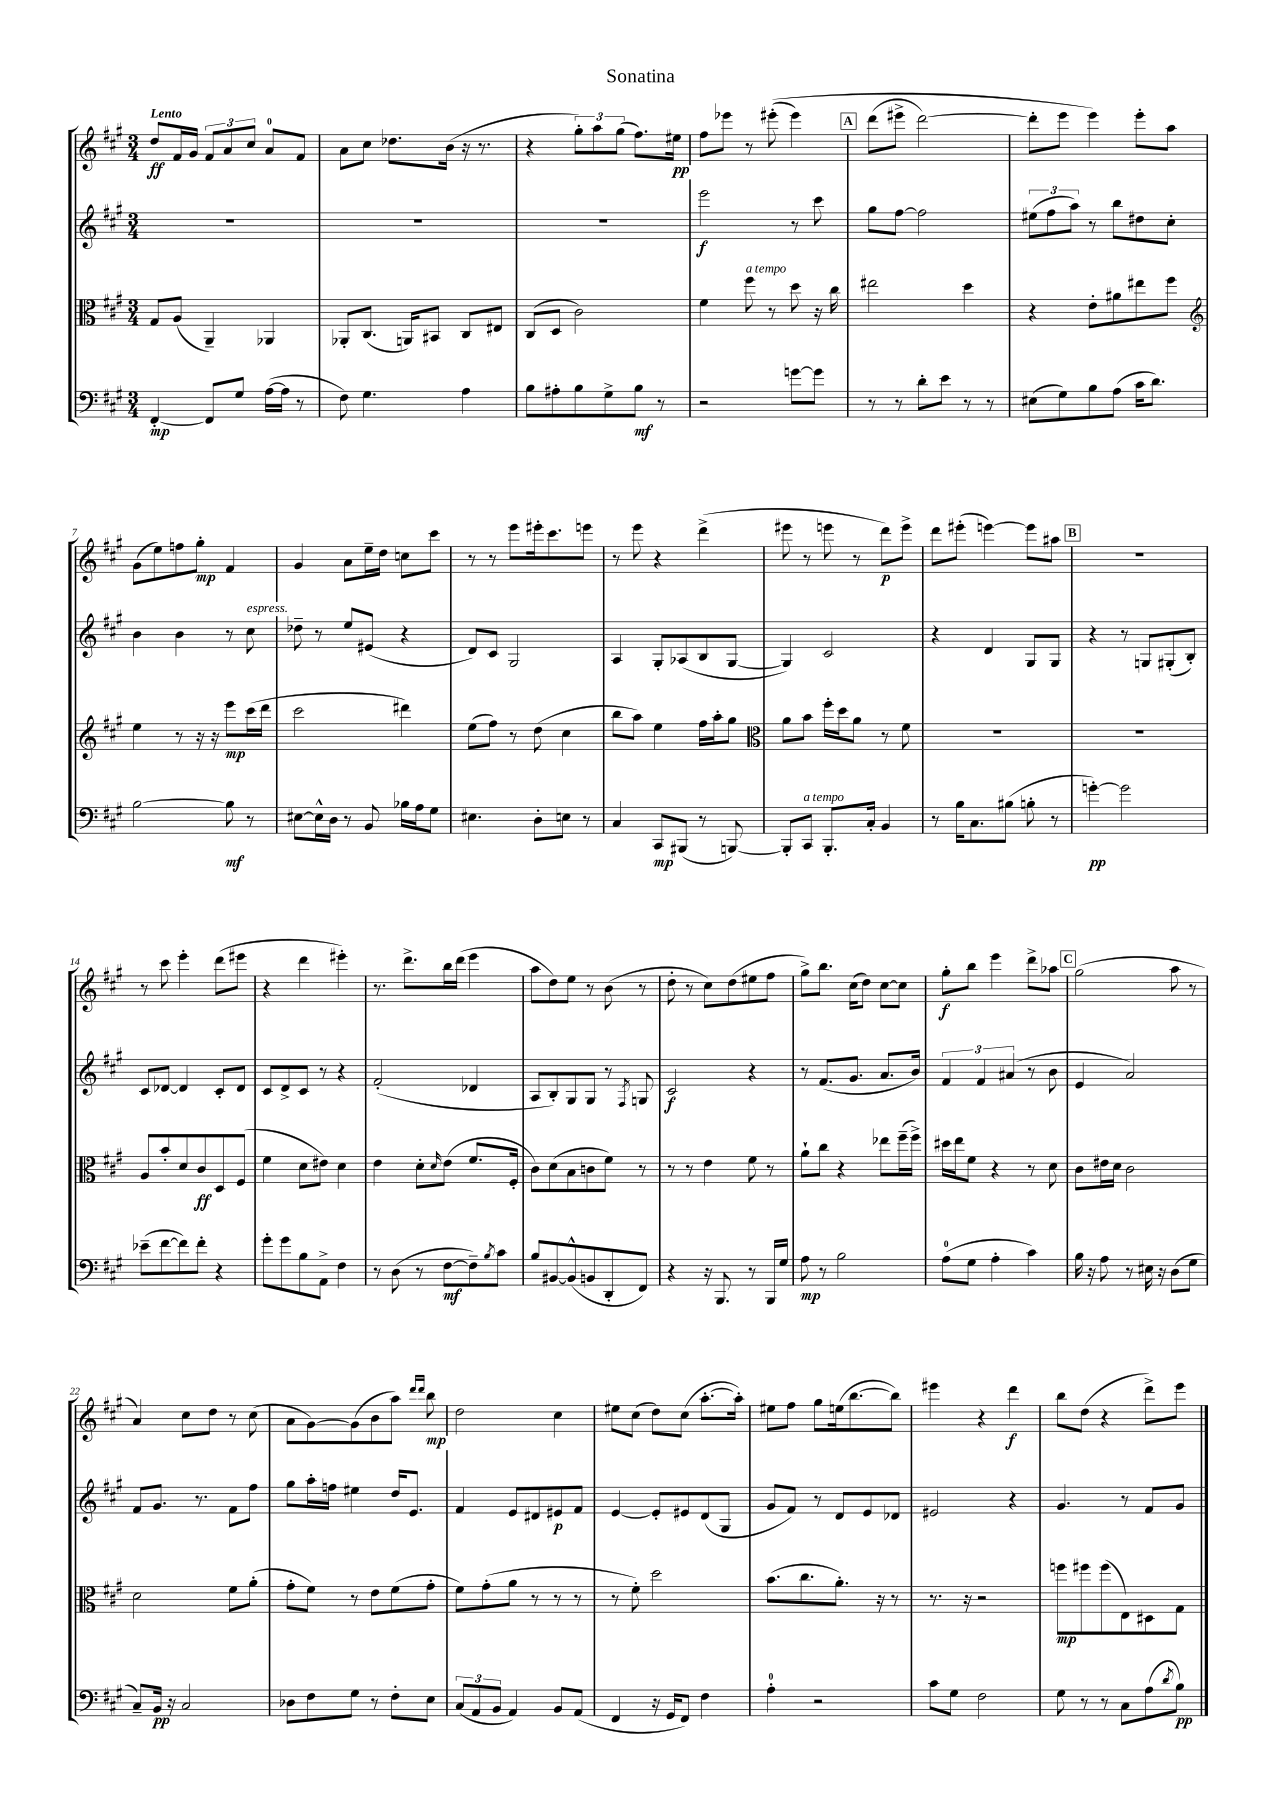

**kern	**dynam	**kern	**dynam	**kern	**dynam	**kern	**dynam
*part4	*part4	*part3	*part3	*part2	*part2	*part1	*part1
*staff4	*staff4	*staff3	*staff3	*staff2	*staff2	*staff1	*staff1
*clefF4	*	*clefC3	*	*clefG2	*	*clefG2	*
*k[f#c#g#]	*	*k[f#c#g#]	*	*k[f#c#g#]	*	*k[f#c#g#]	*
*M3/4	*	*M3/4	*	*M3/4	*	*M3/4	*
=1	=1	=1	=1	=1	=1	=1	=1
!	!	!	!	!	!	!LO:TX:a:B:t=Lento	!
[4FF#'/	mp	8G#/L	.	2.r	.	8dd/L	ff
.	.	(8A/J	.	.	.	16f#/L	.
.	.	.	.	.	.	16g#/JJ	.
8FF#/L]	.	4AA~/)	.	.	.	12f#/L	.
.	.	.	.	.	.	12a/	.
8G#/J	.	.	.	.	.	.	.
.	.	.	.	.	.	12cc#/J	.
([16A\LL	.	4AA-X/	.	.	.	8a/L	.
16A\JJ]	.	.	.	.	.	.	.
8r	.	.	.	.	.	8f#/J	.
=2	=2	=2	=2	=2	=2	=2	=2
8F#\)	.	8AA-X'/L	.	2.r	.	8a\L	.
4.G#\	.	(8.C#/J	.	.	.	8cc#\J	.
.	.	.	.	.	.	8.dd-X\L	.
.	.	16AAn/KL)	.	.	.	.	.
.	.	8BB#X/J	.	.	.	.	.
.	.	.	.	.	.	(16b\Jk	.
4A\	.	8C#/L	.	.	.	16r	.
.	.	.	.	.	.	8.r	.
.	.	8E#X/J	.	.	.	.	.
=3	=3	=3	=3	=3	=3	=3	=3
8B\L	.	(8C#/L	.	2.r	.	4r	.
8A#X'\	.	8D/J	.	.	.	.	.
8B\	.	2c#\)	.	.	.	12gg#'\L)	.
.	.	.	.	.	.	12aa\	.
8G#^\	.	.	.	.	.	.	.
.	.	.	.	.	.	(12gg#\J	.
8B\J	mf	.	.	.	.	8.ff#\L)	.
8r	.	.	.	.	.	.	.
.	.	.	.	.	.	16ee#X\Jk	pp
=4	=4	=4	=4	=4	=4	=4	=4
2r	.	4f#\	.	2eee\	f	8ff#\L	.
.	.	.	.	.	.	8eee-X\J	.
!	!	!LO:TX:a:i:t=a tempo	!	!	!	!	!
.	.	8ff#\	.	.	.	8r	.
.	.	8r	.	.	.	((8eee#X'\	.
[8gn\L	.	8dd\	.	8r	.	4eee#\)	.
8g\J]	.	16r	.	8ccc#\	.	.	.
.	.	16cc#\	.	.	.	.	.
!!LO:REH:place=s1:t=A
=5	=5	=5	=5	=5	=5	=5	=5
8r	.	2ee#X\	.	8gg#\L	.	(8ddd\L	.
8r	.	.	.	[8ff#\J	.	8eee#X^\J	.
8d'\L	.	.	.	2ff#\]	.	[2ddd\)	.
8e\J	.	.	.	.	.	.	.
8r	.	4dd\	.	.	.	.	.
8r	.	.	.	.	.	.	.
=6	=6	=6	=6	=6	=6	=6	=6
(8E#X\L	.	4r	.	(12ee#X\L	.	8ddd'\L]	.
.	.	.	.	12ff#\	.	.	.
8G#\)	.	.	.	.	.	8eee\J	.
.	.	.	.	12aa\J)	.	.	.
8B\	.	8e'\L	.	8r	.	4eee\)	.
(8A\J	.	8a#X\	.	8bb\L	.	.	.
16c#\KL	.	8ee#X\	.	8dd#X\	.	8eee'\L	.
8.d\J)	.	.	.	.	.	.	.
.	.	8ff#\J	.	8cc#'\J	.	8aa\J	.
!!LO:LB:g=z
=7	=7	=7	=7	=7	=7	=7	=7
*	*	*clefG2	*	*	*	*	*
[2B\	.	4ee\	.	4b\	.	(8g#\L	.
.	.	.	.	.	.	8ee\)	.
.	.	8r	.	4b\	.	8ffn\	.
.	.	16r	.	.	.	8gg#'\J	mp
.	.	16r	.	.	.	.	.
8B\]	mf	8eee\L	mp	8r	.	4f#/	.
!	!	!	!	!LO:TX:a:i:t=espress.	!	!	!
8r	.	(16ccc#\L	.	8cc#\	.	.	.
.	.	16ddd\JJ	.	.	.	.	.
=8	=8	=8	=8	=8	=8	=8	=8
[8E#X\L	.	2ccc#\	.	8dd-X~\	.	4g#/	.
16E#^^\L]	.	.	.	8r	.	.	.
16D\JJ	.	.	.	.	.	.	.
8r	.	.	.	8ee/L	.	8a\L	.
8BB/	.	.	.	(8e#X/J	.	16ee~\L	.
.	.	.	.	.	.	16dd\JJ	.
16B-X\LL	.	4ddd#X\)	.	4r	.	8ccn\L	.
16A\J	.	.	.	.	.	.	.
8G#\J	.	.	.	.	.	8ccc#\J	.
=9	=9	=9	=9	=9	=9	=9	=9
4.E#X\	.	(8ee\L	.	8d/L)	.	8r	.
.	.	8ff#\J)	.	8c#/J	.	8r	.
.	.	8r	.	2G#/	.	8eee\L	.
8D'\L	.	(8dd\	.	.	.	16eee#X'\k	.
.	.	.	.	.	.	8.ccc#\	.
8En\J	.	4cc#\	.	.	.	.	.
8r	.	.	.	.	.	8eeen\J	.
=10	=10	=10	=10	=10	=10	=10	=10
4C#/	.	8bb\L	.	4A/	.	8r	.
.	.	8aa\J)	.	.	.	8eee\	.
8CC#/L	mp	4ee\	.	8G#'/L	.	4r	.
(8BBB#X/J	.	.	.	(8A-X/	.	.	.
8r	.	16ff#\LL	.	8B/	.	(4ddd^\	.
.	.	16aa'\J	.	.	.	.	.
[8BBBn/)	.	8gg#\J	.	[8G#/J	.	.	.
=11	=11	=11	=11	=11	=11	=11	=11
*	*	*clefC3	*	*	*	*	*
8BBB'/L]	.	8a\L	.	4G#/])	.	8eee#X\	.
!LO:TX:a:i:t=a tempo	!	!	!	!	!	!	!
8CC#/J	.	8b\J	.	.	.	8r	.
8.BBB'/L	.	16ff#'\LL	.	2c#/	.	8eeen\	.
.	.	16dd\J	.	.	.	.	.
.	.	8a\J	.	.	.	8r	.
16C#'/Jk	.	.	.	.	.	.	.
4BB/	.	8r	.	.	.	8ddd\L)	p
.	.	8f#\	.	.	.	8eee^\J	.
=12	=12	=12	=12	=12	=12	=12	=12
8r	.	2.r	.	4r	.	8ddd\L	.
16B\KL	.	.	.	.	.	(8eee#X'\J	.
8.C#\	.	.	.	.	.	.	.
.	.	.	.	4d/	.	[4eeen\)	.
(8B#X\J	.	.	.	.	.	.	.
8Bn'\	.	.	.	8G#/L	.	8eee\L]	.
8r	.	.	.	8G#/J	.	8aa#X\J	.
!!LO:REH:place=s1:t=B
=13	=13	=13	=13	=13	=13	=13	=13
[4gn'\)	pp	2.r	.	4r	.	2.r	.
2g\]	.	.	.	8r	.	.	.
.	.	.	.	8Gn/L	.	.	.
.	.	.	.	(8G#X'/	.	.	.
.	.	.	.	8B'/J)	.	.	.
!!LO:LB:g=z
=14	=14	=14	=14	=14	=14	=14	=14
(8e-X~\L	.	8A/L	.	8c#/L	.	8r	.
[8f#\	.	8b'/	.	[8d-X/J	.	8ccc#\	.
8f#\])	.	8d/	.	4d-/]	.	4eee'\	.
8f#'\J	.	8c#/	ff	.	.	.	.
4r	.	8D/	.	8c#'/L	.	(8ddd\L	.
.	.	(8F#/J	.	8d-/J	.	8eee#X\J	.
=15	=15	=15	=15	=15	=15	=15	=15
8g#'\L	.	4f#\	.	8c#/L	.	4r	.
8g#\	.	.	.	8d^/	.	.	.
8B\	.	8d\L	.	8c#/J	.	4ddd\	.
8AA^\J	.	8e#X\J)	.	8r	.	.	.
4F#\	.	4d\	.	4r	.	4eee#X'\)	.
=16	=16	=16	=16	=16	=16	=16	=16
8r	.	4e\	.	(2f#'/	.	8.r	.
(8D\	.	.	.	.	.	.	.
.	.	.	.	.	.	8.ddd^\L	.
8r	.	8d'\L	.	.	.	.	.
.	.	16qqd/	.	.	.	.	.
[8F#\L	mf	(8e\J	.	.	.	16bb\L	.
.	.	.	.	.	.	(16ddd\JJ	.
8F#~\])	.	8.f#/L	.	4d-X/	.	4eee\	.
8qB/	.	.	.	.	.	.	.
8c#\J	.	.	.	.	.	.	.
.	.	16F#'/Jk	.	.	.	.	.
=17	=17	=17	=17	=17	=17	=17	=17
8B/L	.	8c#\L)	.	8A/L	.	8aa\L	.
[8BB#X/	.	(8d\	.	8B'/)	.	8dd\)	.
(8BB#^^/]	.	8B\	.	8G#/	.	8ee\J	.
8BBn/	.	8cn\	.	8G#/J	.	8r	.
8DD'/	.	8f#\J)	.	8r	.	(8b\	.
.	.	.	.	8qF#/	.	.	.
8FF#/J)	.	8r	.	8Gn/	.	8r	.
=18	=18	=18	=18	=18	=18	=18	=18
4r	.	8r	.	2c#/	f	8dd'\	.
.	.	8r	.	.	.	8r	.
16r	.	4e\	.	.	.	8cc#\L)	.
8.BBB/	.	.	.	.	.	.	.
.	.	.	.	.	.	(8dd\	.
8r	.	8f#\	.	4r	.	8ee#X\	.
16BBB/LL	.	8r	.	.	.	8ff#\J	.
16G#/JJ	.	.	.	.	.	.	.
=19	=19	=19	=19	=19	=19	=19	=19
8A\	mp	8a`\L	.	8r	.	8gg#^\L)	.
8r	.	8cc#\J	.	(8.f#/L	.	8.bb\J	.
2B\	.	4r	.	.	.	.	.
.	.	.	.	8.g#/J	.	(16cc#\KL	.
.	.	.	.	.	.	8dd\J)	.
.	.	8ee-X\L	.	8.a/L	.	[8cc#\L	.
.	.	(16ff#~\L	.	.	.	8cc#\J]	.
.	.	16ff#^\JJ)	.	16b/Jk)	.	.	.
=20	=20	=20	=20	=20	=20	=20	=20
(8A\L	.	16dd#X\LL	.	6f#/	.	8gg#'\L	f
.	.	16ee\J	.	.	.	.	.
8G#\J	.	8f#\J	.	.	.	8bb\J	.
.	.	.	.	6f#/	.	.	.
4A'\	.	4r	.	.	.	4eee\	.
.	.	.	.	(6a#X/	.	.	.
4c#\)	.	8r	.	8r	.	8ddd^\L	.
.	.	8d\	.	8b\	.	8aa-X\J	.
!!LO:REH:place=s1:t=C
=21	=21	=21	=21	=21	=21	=21	=21
16B\	.	8c#\L	.	4e/	.	(2gg#\	.
16r	.	.	.	.	.	.	.
8A\	.	16e#X\L	.	.	.	.	.
.	.	16d\JJ	.	.	.	.	.
8r	.	2c#\	.	2a/)	.	.	.
16E#X\	.	.	.	.	.	.	.
16r	.	.	.	.	.	.	.
(8D\L	.	.	.	.	.	8aa\	.
8G#\J	.	.	.	.	.	8r	.
!!LO:LB:g=z
=22	=22	=22	=22	=22	=22	=22	=22
8C#~/L)	.	2d\	.	8f#/L	.	4a/)	.
16BB/Jk	pp	.	.	8.g#/J	.	.	.
16r	.	.	.	.	.	.	.
2C#/	.	.	.	.	.	8cc#\L	.
.	.	.	.	8.r	.	.	.
.	.	.	.	.	.	8dd\J	.
.	.	8f#\L	.	8f#\L	.	8r	.
.	.	(8a'\J	.	8ff#\J	.	(8cc#\	.
=23	=23	=23	=23	=23	=23	=23	=23
8D-X\L	.	8g#'\L	.	8gg#\L	.	8a\L	.
8F#\	.	8f#\J)	.	16aa'\L	.	[8g#\)	.
.	.	.	.	16ffn\JJ	.	.	.
8G#\J	.	8r	.	4ee#X\	.	(8g#\]	.
8r	.	8e\L	.	.	.	8b\	.
8F#'\L	.	(8f#\	.	16dd/KL	.	8aa\J)	.
.	.	.	.	8.e/J	.	.	.
.	.	.	.	.	.	16qqddd/LL	.
.	.	.	.	.	.	16qqddd/JJ	.
8E\J	.	8g#'\J	.	.	.	8bb\	mp
=24	=24	=24	=24	=24	=24	=24	=24
(12C#/L	.	8f#\L)	.	4f#/	.	2dd\	.
12AA/	.	.	.	.	.	.	.
.	.	(8g#'\	.	.	.	.	.
12BB/J	.	.	.	.	.	.	.
4AA/)	.	8a\J	.	8e/L	.	.	.
.	.	8r	.	8d#X/	.	.	.
8BB/L	.	8r	.	8e#X/	p	4cc#\	.
(8AA/J	.	8r	.	8f#/J	.	.	.
=25	=25	=25	=25	=25	=25	=25	=25
4FF#/	.	8r	.	[4e/	.	8ee#X\L	.
.	.	8f#'\)	.	.	.	(8cc#\J	.
16r	.	2dd\	.	8e'/L]	.	8dd\L)	.
16GG#/KL	.	.	.	.	.	.	.
8FF#/J)	.	.	.	8e#X/	.	(8cc#\J	.
4F#\	.	.	.	(8d/	.	[8.aa'\L	.
.	.	.	.	8G#/J	.	.	.
.	.	.	.	.	.	16aa'\Jk])	.
=26	=26	=26	=26	=26	=26	=26	=26
4A'\	.	(8.b\L	.	8g#/L	.	8ee#X\L	.
.	.	.	.	8f#/J)	.	8ff#\J	.
.	.	8.cc#\	.	.	.	.	.
2r	.	.	.	8r	.	8gg#\L	.
.	.	8.a'\J)	.	8d/L	.	(16een\k	.
.	.	.	.	.	.	[8.bb\	.
.	.	.	.	8e/	.	.	.
.	.	16r	.	.	.	.	.
.	.	8r	.	8d-X/J	.	8bb\J])	.
=27	=27	=27	=27	=27	=27	=27	=27
8c#\L	.	8.r	.	2e#X/	.	4eee#X\	.
8G#\J	.	.	.	.	.	.	.
.	.	16r	.	.	.	.	.
2F#\	.	2r	.	.	.	4r	.
.	.	.	.	4r	.	4ddd\	f
=28	=28	=28	=28	=28	=28	=28	=28
8G#\	.	8ffn\L	mp	4.g#/	.	8bb\L	.
8r	.	8ff#X\	.	.	.	(8dd\J	.
8r	.	(8ff#\	.	.	.	4r	.
8C#\L	.	8E\)	.	8r	.	.	.
(8A\	.	8D#X\	.	8f#/L	.	8ddd^\L)	.
8qd/	.	.	.	.	.	.	.
8B\J)	pp	8G#\J	.	8g#/J	.	8eee\J	.
==	==	==	==	==	==	==	==
*-	*-	*-	*-	*-	*-	*-	*-
